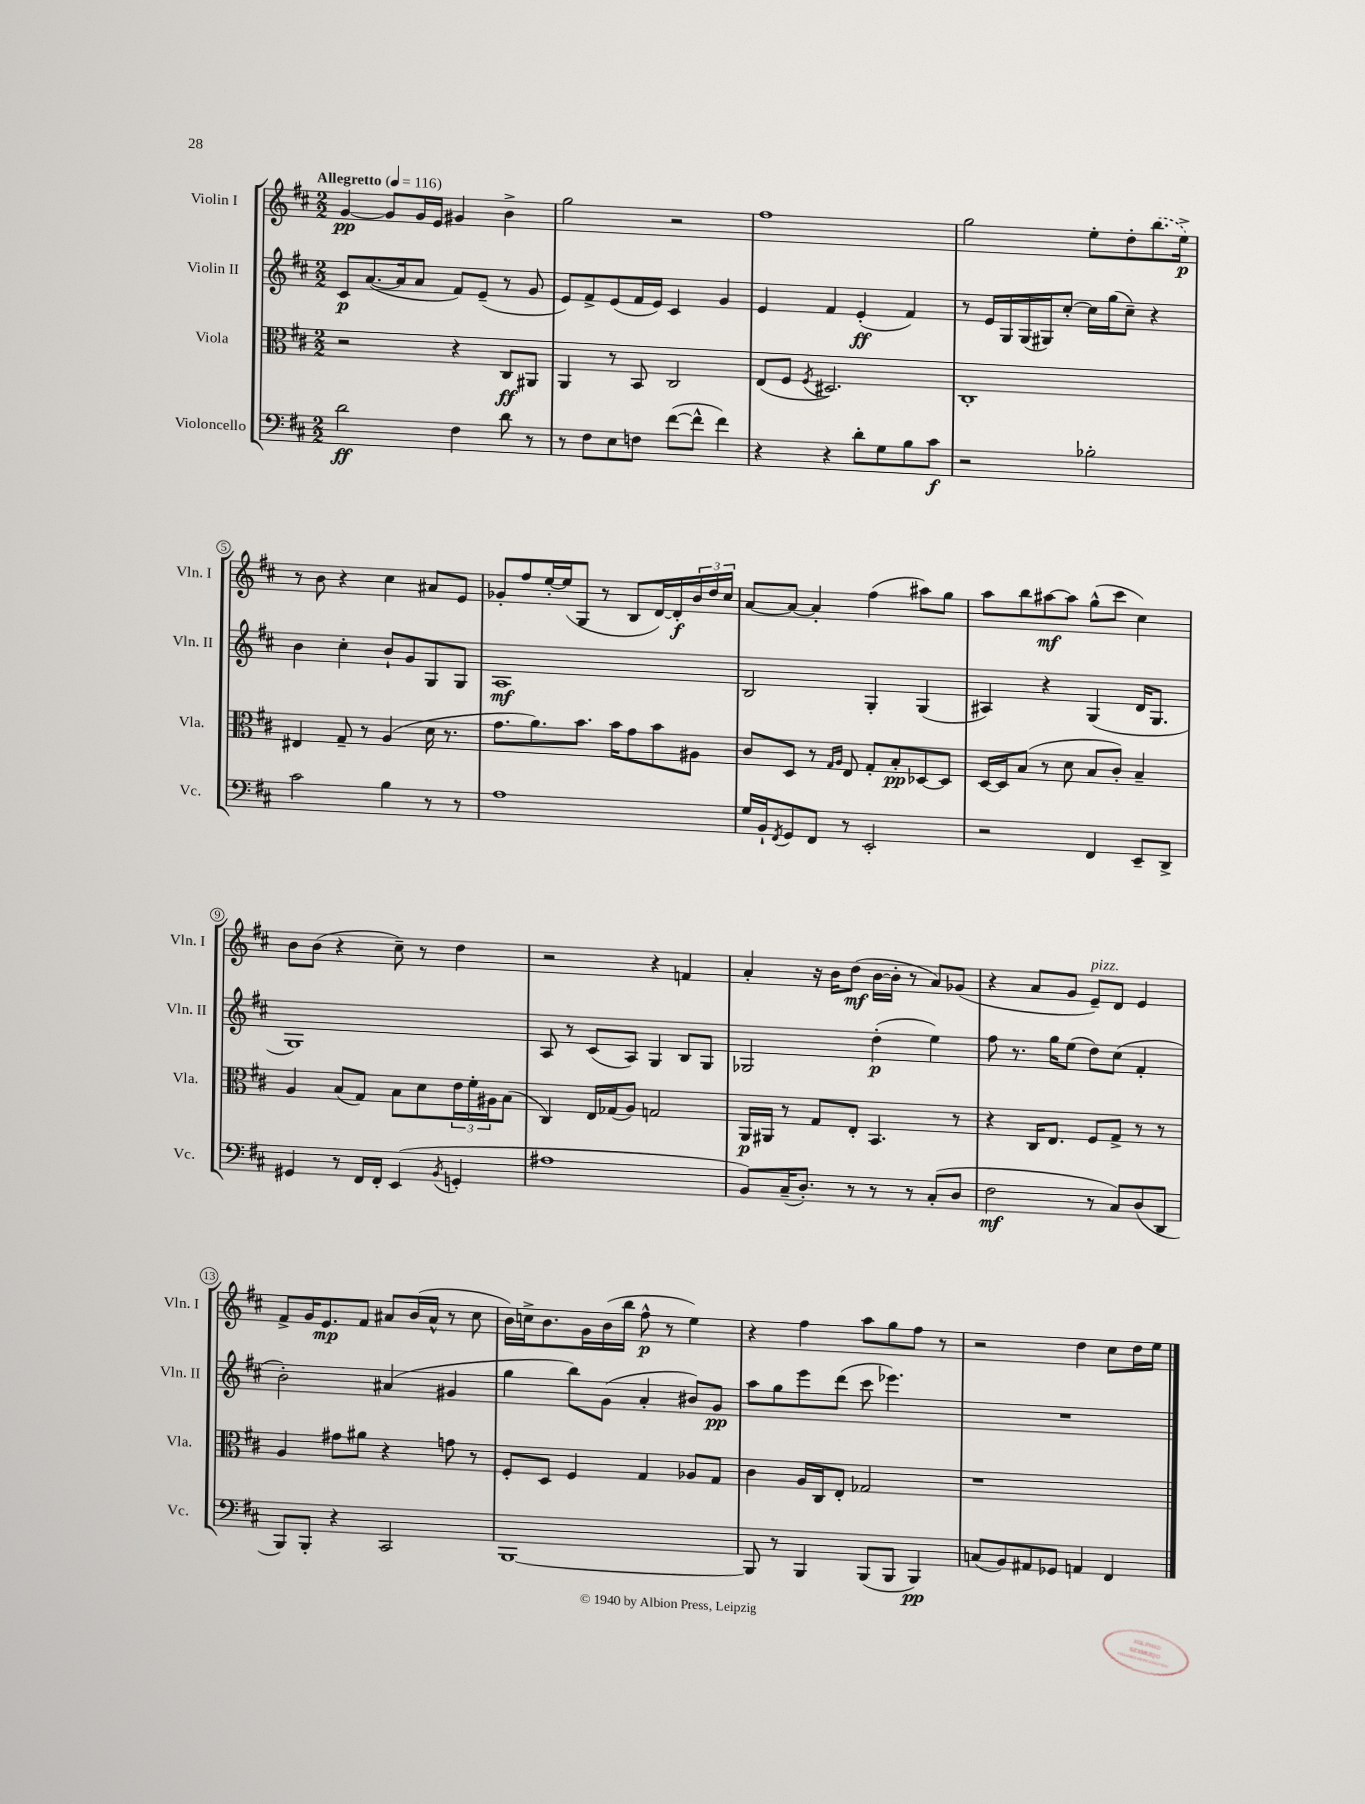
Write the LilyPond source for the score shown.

<<
\new StaffGroup <<
\new Staff = "s0" \with { instrumentName = "Violin I" shortInstrumentName = "Vln. I" } {
    \clef treble \key d \major \numericTimeSignature \time 2/2 \tempo "Allegretto" 4 = 116
    g'4~\pp g'8 g'16 e'16 gis'4 b'4-> |
    g''2 r2 |
    fis''1 |
    g''2 e''8-. d''8-. \once \slurDashed b''8.( e''16->\p) |
    r8 b'8 r4 cis''4 ais'8 e'8 |
    ges'8-. fis''8 e''16~-. e''16( g8 r8 b8 d'16~) d'16-.\f \tuplet 3/2 { b'16 d''16 cis''16 } |
    a'8~ a'8~ a'4-. fis''4( ais''8) g''8 |
    a''8 b''8 ais''8~\mf ais''8 g''8-^( cis'''8 cis''4) |
    b'8 b'8( r4 cis''8--) r8 d''4 |
    r2 r4 f'4 |
    a'4-. r16 b'16 d''8\mf( b'16~ b'16-. r8 a'8) ges'8( |
    r4 a'8 g'8 e'8--^\markup { \italic "pizz." }) d'8 e'4 |
    fis'8-> g'16 e'8.\mp fis'8 ais'8 b'16( ais'16-^ r8 cis''8 |
    b'16) c''16-> b'8. g'16 b'16( b''16 fis''8-^\p r8 e''4) |
    r4 fis''4 a''8 g''8 fis''8 r8 |
    r2 d''4 cis''8 d''16 e''16 \bar "|." |
}
\new Staff = "s1" \with { instrumentName = "Violin II" shortInstrumentName = "Vln. II" } {
    \clef treble \key d \major \numericTimeSignature \time 2/2
    cis'8\p a'8.~( a'16 a'8 fis'8) e'8--( r8 g'8 |
    e'8) fis'8-> e'8( fis'16 e'16) cis'4 g'4 |
    e'4 fis'4 e'4-.\ff( fis'4) |
    r8 e'16 g16 g16( gis16) cis''8~-. cis''16 g''16( cis''8--) r4 |
    b'4 cis''4-. b'8-! g'8 g8 g8 |
    a1\mf |
    b2 g4-. g4( |
    ais4) r4 g4( d'16 g8. |
    g1) |
    a8 r8 cis'8( a8) g4 b8 g8 |
    ges2 d''4-.\p( e''4) |
    fis''8 r8. g''16 e''8( d''8) cis''8( fis'4-. |
    b'2-.) ais'4( gis'4 |
    g''4 b''8) g'8( a'4-. bis'8) g'8\pp |
    a''8 g''8 e'''8 d'''8( cis'''8 ees'''4.) |
    R1 \bar "|." |
}
\new Staff = "s2" \with { instrumentName = "Viola" shortInstrumentName = "Vla." } {
    \clef alto \key d \major \numericTimeSignature \time 2/2
    r2 r4 cis8\ff ais,8 |
    a,4 r8 b,8 cis2 |
    e8( fis8 \acciaccatura { fis8 } dis2.) |
    cis1-. |
    eis4 g8-- r8 a4( d'16 r8. |
    g'8. a'8.) b'8. b'16 g'8 b'8 ais8 |
    cis'8 d8 r8 \grace { g16 a16 } e8 g8-. b8-.\pp des8~ des8 |
    d16~ d16 b8( r8 d'8 b8 cis'8-.) b4-- |
    a4 b8( g8) b8 d'8 \tuplet 3/2 { e'16 fis'16-. ais16 } b8( |
    cis4) e16 ges16( a8) g2 |
    a,16\p ais,16 r8 g8 e8-. b,4. r8 |
    r4 cis16 e8. fis8 g8-> r8 r8 |
    a4 gis'8 ais'8 r4 g'8 r8 |
    fis8-. d8 fis4 g4 aes8 g8 |
    cis'4 a16 cis16 e8-. ges2 |
    r1 \bar "|." |
}
\new Staff = "s3" \with { instrumentName = "Violoncello" shortInstrumentName = "Vc." } {
    \clef bass \key d \major \numericTimeSignature \time 2/2
    d'2\ff fis4 d'8 r8 |
    r8 fis8 e8 f8 fis'8~( fis'8-^ fis'4) |
    r4 r4 d'8-. g8 b8 cis'8\f |
    r2 bes2-. |
    cis'2 b4 r8 r8 |
    a1 |
    g16 b,16-! \acciaccatura { fis,8 } g,8 fis,8 r8 e,2-. |
    r2 fis,4 e,8-- d,8-> |
    gis,4 r8 fis,16 fis,16-. e,4( \acciaccatura { b,8 } g,4-. |
    ais1 |
    b,8) cis16--( d8.-.) r8 r8 r8 cis8-.( d8 |
    fis2\mf r8 cis8) d8( d,8 |
    b,,8) b,,8-. r4 cis,2 |
    b,,1~ |
    b,,8 r8 b,,4 b,,8( b,,8 b,,4\pp) |
    c8( b,8) ais,8 ges,8 a,4 fis,4 \bar "|." |
}
>>
>>
\layout { \context { \Score \override BarNumber.stencil = #(make-stencil-circler 0.1 0.3 ly:text-interface::print) } }
